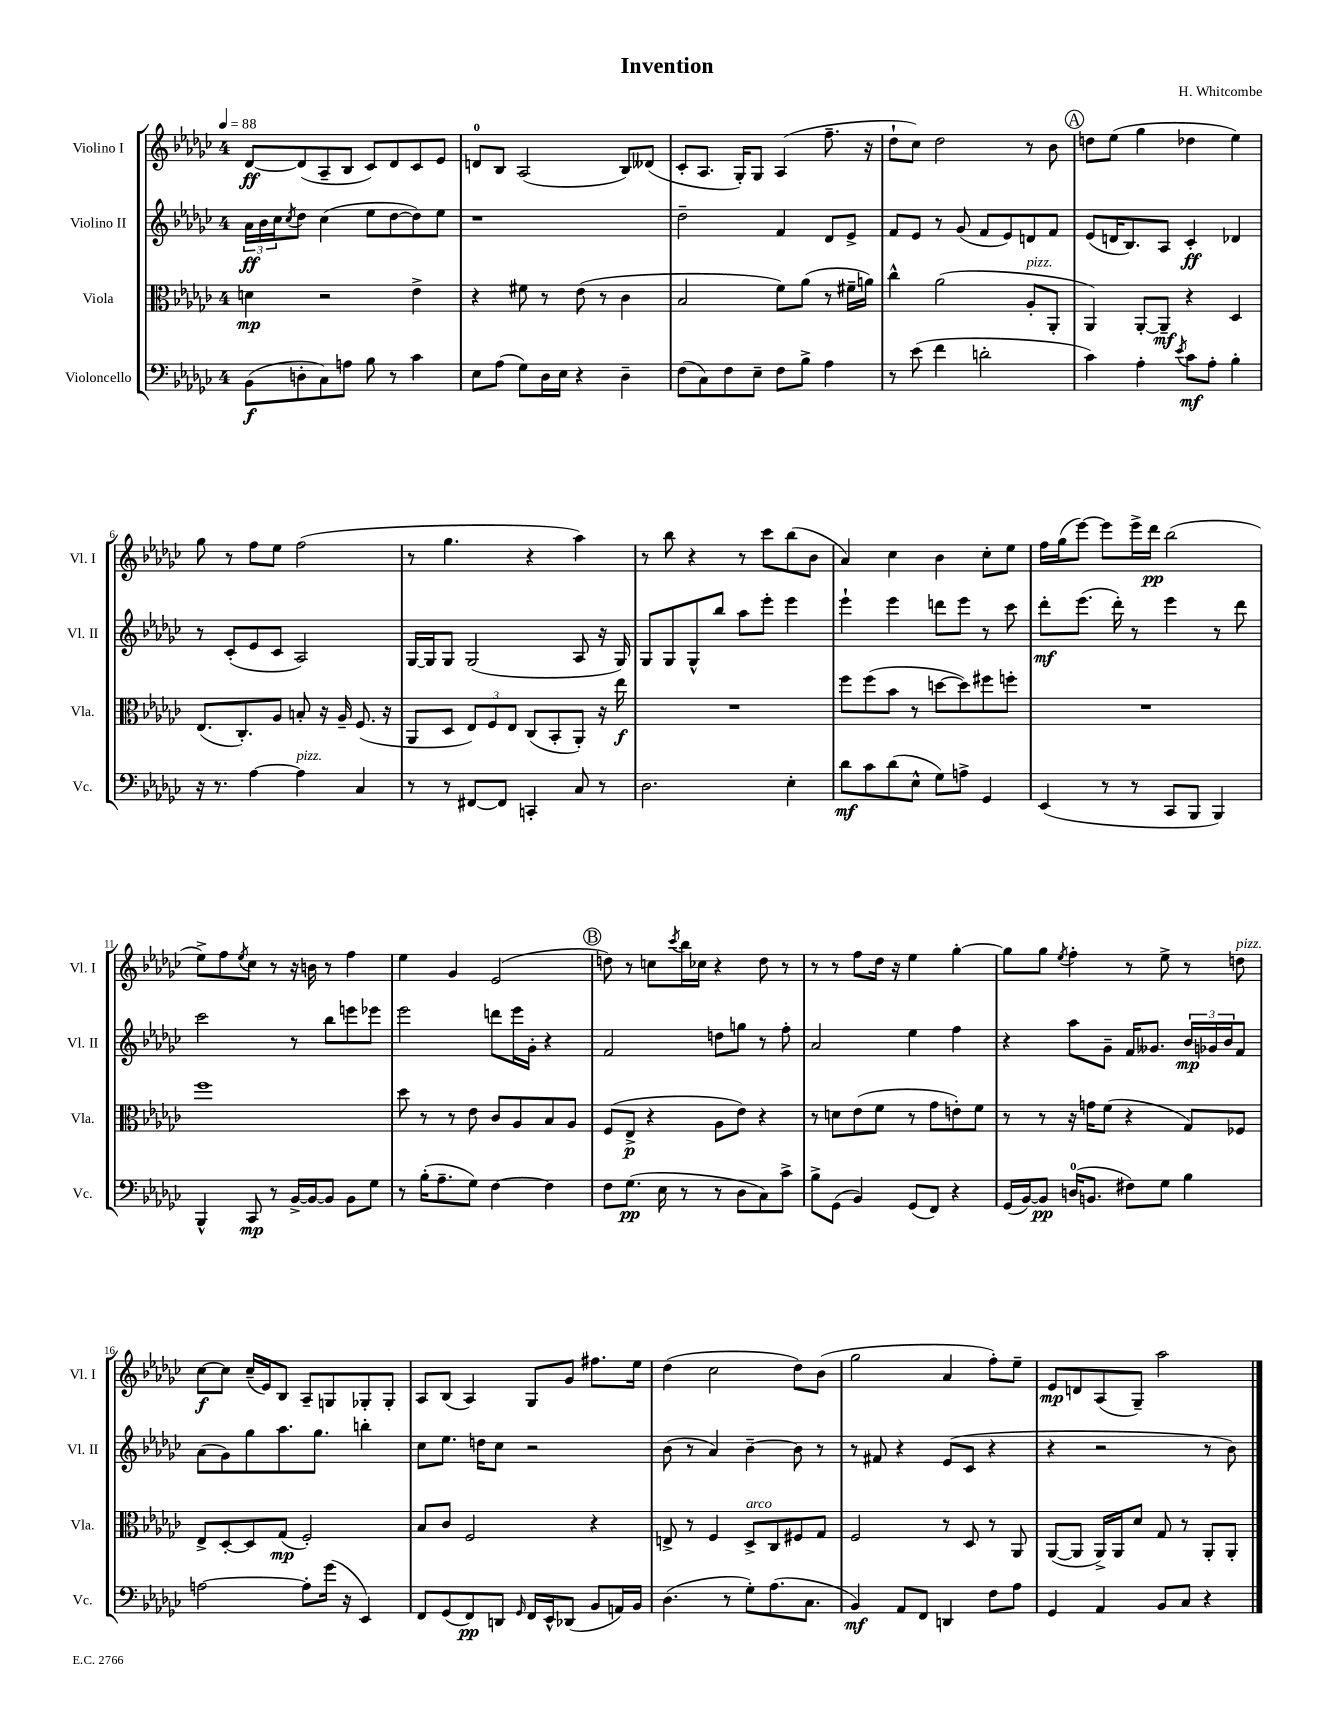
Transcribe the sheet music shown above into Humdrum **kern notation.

**kern	**dynam	**kern	**dynam	**kern	**dynam	**kern	**dynam
*part4	*part4	*part3	*part3	*part2	*part2	*part1	*part1
*staff4	*staff4	*staff3	*staff3	*staff2	*staff2	*staff1	*staff1
*I"Violoncello	*	*I"Viola	*	*I"Violino II	*	*I"Violino I	*
*I'Vc.	*	*I'Vla.	*	*I'Vl. II	*	*I'Vl. I	*
*clefF4	*	*clefC3	*	*clefG2	*	*clefG2	*
*k[b-e-a-d-g-c-]	*	*k[b-e-a-d-g-c-]	*	*k[b-e-a-d-g-c-]	*	*k[b-e-a-d-g-c-]	*
*M4/4	*	*M4/4	*	*M4/4	*	*M4/4	*
*MM88	*	*MM88	*	*MM88	*	*MM88	*
=1	=1	=1	=1	=1	=1	=1	=1
(8BB-\L	f	4dn\	mp	24a-\LL	ff	[8d-/L	ff
.	.	.	.	24b-\	.	.	.
.	.	.	.	24cc-\J	.	.	.
.	.	.	.	8qcc-/	.	.	.
8Dn'\	.	.	.	8dd-\J	.	(8d-/]	.
8C-\)	.	2r	.	(4cc-\	.	8A-~/	.
8An\J	.	.	.	.	.	8B-/J	.
8B-\	.	.	.	8ee-\L	.	8c-/L)	.
8r	.	.	.	[8dd-\	.	8d-/	.
4c-\	.	4e-^\	.	8dd-\])	.	8c-/	.
.	.	.	.	8ee-\J	.	8e-/J	.
=2	=2	=2	=2	=2	=2	=2	=2
8E-\L	.	4r	.	1r	.	8dn/L	.
(8A-\J	.	.	.	.	.	8B-/J	.
8G-\L)	.	8f#X\	.	.	.	(2A-/	.
16D-\L	.	8r	.	.	.	.	.
16E-\JJ	.	.	.	.	.	.	.
4r	.	(8e-\	.	.	.	.	.
.	.	8r	.	.	.	.	.
4D-~\	.	4c-\	.	.	.	8B-/L)	.
.	.	.	.	.	.	(8d--X/J	.
=3	=3	=3	=3	=3	=3	=3	=3
(8F\L	.	2B-/	.	2dd-~\	.	8c-'/L	.
8C-\)	.	.	.	.	.	8.A-/J	.
8F\	.	.	.	.	.	.	.
.	.	.	.	.	.	16G-'/KL)	.
8E-~\J	.	.	.	.	.	8G-/J	.
8F\L	.	8f\L)	.	4f/	.	(4A-/	.
8B-^\J	.	(8a-\J	.	.	.	.	.
4A-\	.	8r	.	8d-/L	.	8.ff~\	.
.	.	16f#X~\LL	.	8e-^/J	.	.	.
.	.	16an\JJ)	.	.	.	16r	.
=4	=4	=4	=4	=4	=4	=4	=4
8r	.	4cc-^^\	.	8f/L	.	8dd-`\L	.
(8e-\	.	.	.	8e-/J	.	8cc-\J)	.
4f\	.	(2a-\	.	8r	.	2dd-\	.
.	.	.	.	(8g-/	.	.	.
2dn'\	.	.	.	8f/L	.	.	.
.	.	.	.	8e-/)	.	.	.
!	!	!LO:TX:a:i:t=pizz.	!	!	!	!	!
.	.	8A-'/L	.	8dn/	.	8r	.
.	.	8AA-'/J	.	8f/J	.	8b-\	.
!!LO:REH:place=s1:t=A
=5	=5	=5	=5	=5	=5	=5	=5
4c-\)	.	4AA-/)	.	(8e-/L	.	8ddn\L	.
.	.	.	.	16dn/K	.	(8ee-\J	.
.	.	.	.	8.B-/)	.	.	.
4A-'\	.	[8AA-'/L	.	.	.	4gg-\	.
.	.	8AA-~/J]	mf	8A-/J	.	.	.
8qe-/	.	.	.	.	.	.	.
8c-\L	mf	4r	.	4c-'/	ff	4dd-X\	.
8A-'\J	.	.	.	.	.	.	.
4B-'\	.	4D-/	.	4d-X/	.	4ee-\)	.
!!LO:LB:g=z
=6	=6	=6	=6	=6	=6	=6	=6
16r	.	(8.E-/L	.	8r	.	8gg-\	.
8.r	.	.	.	.	.	.	.
.	.	.	.	(8c-'/L	.	8r	.
.	.	8.C-'/)	.	.	.	.	.
[4A-\	.	.	.	8e-/	.	8ff\L	.
.	.	8A-/J	.	8c-/J	.	8ee-\J	.
!LO:TX:a:i:t=pizz.	!	!	!	!	!	!	!
4A-\]	.	8Bn'/	.	2A-/)	.	(2ff\	.
.	.	16r	.	.	.	.	.
.	.	16A-~/	.	.	.	.	.
4C-/	.	(8.F/	.	.	.	.	.
.	.	16r	.	.	.	.	.
=7	=7	=7	=7	=7	=7	=7	=7
8r	.	8AA-/L	.	[16G-/LL	.	8r	.
.	.	.	.	16G-/J]	.	.	.
8r	.	8D-/J	.	8G-/J	.	4.gg-\	.
[8FF#X/L	.	12E-/L)	.	(2G-/	.	.	.
.	.	12F/	.	.	.	.	.
8FF#/J]	.	.	.	.	.	.	.
.	.	12E-/J	.	.	.	.	.
4CCn'/	.	(8C-/L	.	.	.	4r	.
.	.	8BB-'/	.	.	.	.	.
8C-/	.	8AA-'/J)	.	8A-/	.	4aa-\)	.
8r	.	16r	.	16r	.	.	.
.	.	16ee-\	f	16G-/)	.	.	.
=8	=8	=8	=8	=8	=8	=8	=8
2.D-\	.	1r	.	8G-/L	.	8r	.
.	.	.	.	8G-/	.	8bb-\	.
.	.	.	.	8G-^^/	.	4r	.
.	.	.	.	8bb-/J	.	.	.
.	.	.	.	8aa-\L	.	8r	.
.	.	.	.	8eee-'\J	.	8ccc-\L	.
4E-'\	.	.	.	4eee-\	.	(8bb-\	.
.	.	.	.	.	.	8b-\J	.
=9	=9	=9	=9	=9	=9	=9	=9
8d-\L	mf	8ff\L	.	4eee-`\	.	4a-/)	.
8c-\	.	(8ff\	.	.	.	.	.
(8d-\	.	8b-\J	.	4eee-\	.	4cc-\	.
8E-^^\J	.	8r	.	.	.	.	.
8G-\L)	.	[8ddn\L	.	8dddn\L	.	4b-\	.
8An^\J	.	8dd\])	.	8eee-\J	.	.	.
4GG-/	.	8ff#X\	.	8r	.	8cc-'\L	.
.	.	8ffn'\J	.	8ccc-\	.	8ee-\J	.
=10	=10	=10	=10	=10	=10	=10	=10
(4EE-/	.	1r	.	8ddd-'\L	mf	16ff\LL	.
.	.	.	.	.	.	(16gg-\J	.
.	.	.	.	(8.eee-\J	.	[8eee-\J)	.
8r	.	.	.	.	.	8eee-\L]	.
.	.	.	.	16ddd-'\)	.	.	.
8r	.	.	.	8r	.	16eee-^\L	.
.	.	.	.	.	.	16ddd-\JJ	pp
8CC-/L	.	.	.	4eee-\	.	(2bb-\	.
8BBB-/J	.	.	.	.	.	.	.
4BBB-/)	.	.	.	8r	.	.	.
.	.	.	.	8ddd-\	.	.	.
!!LO:LB:g=z
=11	=11	=11	=11	=11	=11	=11	=11
4BBB-^^/	.	1ff	.	2ccc-\	.	8ee-^\L)	.
.	.	.	.	.	.	8ff\	.
.	.	.	.	.	.	8qee-/	.
8CC-/	mp	.	.	.	.	8cc-\J	.
8r	.	.	.	.	.	8r	.
[16BB-^/LL	.	.	.	8r	.	16r	.
16BB-/J_	.	.	.	.	.	16bn\	.
8BB-/J]	.	.	.	8bb-\L	.	8r	.
8BB-\L	.	.	.	8eeen\	.	4ff\	.
8G-\J	.	.	.	8eee-X\J	.	.	.
=12	=12	=12	=12	=12	=12	=12	=12
8r	.	8dd-\	.	2eee-\	.	4ee-\	.
(16B-'\KL	.	8r	.	.	.	.	.
8.A-~\	.	.	.	.	.	.	.
.	.	8r	.	.	.	4g-/	.
8G-\J)	.	8e-\	.	.	.	.	.
[4F\	.	8c-/L	.	8dddn\L	.	(2e-/	.
.	.	8A-/	.	16eee-\L	.	.	.
.	.	.	.	16g-'\JJ	.	.	.
4F\]	.	8B-/	.	4r	.	.	.
.	.	8A-/J	.	.	.	.	.
!!LO:REH:place=s1:t=B
=13	=13	=13	=13	=13	=13	=13	=13
8F\L	.	(8F/L	.	2f/	.	8ddn\)	.
(8.G-\J	pp	8E-^/J	p	.	.	8r	.
.	.	4r	.	.	.	8ccn\L	.
16E-\	.	.	.	.	.	.	.
.	.	.	.	.	.	8qccc-/	.
8r	.	.	.	.	.	16bb-\L	.
.	.	.	.	.	.	16cc-X\JJ	.
8r	.	8A-\L	.	8ddn\L	.	4r	.
8D-\L	.	8e-\J)	.	8ggn\J	.	.	.
8C-\)	.	4r	.	8r	.	8dd\	.
8c-^\J	.	.	.	8ff'\	.	8r	.
=14	=14	=14	=14	=14	=14	=14	=14
8B-^\L	.	8r	.	2a-/	.	8r	.
(8GG-\J	.	8dn\L	.	.	.	8r	.
4BB-/)	.	(8e-\	.	.	.	8ff\L	.
.	.	8f\J	.	.	.	16dd-\Jk	.
.	.	.	.	.	.	16r	.
(8GG-/L	.	8r	.	4ee-\	.	4ee-\	.
8FF/J)	.	8g-\L	.	.	.	.	.
4r	.	8en'\)	.	4ff\	.	[4gg-'\	.
.	.	8f\J	.	.	.	.	.
=15	=15	=15	=15	=15	=15	=15	=15
(16GG-/LL	.	8r	.	4r	.	8gg-\L]	.
[16BB-/J)	.	.	.	.	.	.	.
8BB-/J]	pp	8r	.	.	.	8gg-\J	.
.	.	.	.	.	.	8qee-/	.
(16Dn/KL	.	16r	.	8aa-\L	.	4ff'\	.
8.BBn/J	.	16gn\KL	.	.	.	.	.
.	.	(8f\J	.	8g-~\J	.	.	.
8F#X\L)	.	4r	.	16f/KL	.	8r	.
.	.	.	.	8.g--X/J	.	.	.
8G-\J	.	.	.	.	.	8ee-^\	.
4B-\	.	8G-/L)	.	24b-/LL	mp	8r	.
.	.	.	.	24g-X/	.	.	.
.	.	.	.	24b-/J	.	.	.
!	!	!	!	!	!	!LO:TX:a:i:t=pizz.	!
.	.	8F-X/J	.	8f/J	.	8ddn\	.
!!LO:LB:g=z
=16	=16	=16	=16	=16	=16	=16	=16
[2An\	.	8E-^/L	.	(8a-\L	.	[8cc-\L	f
.	.	[8D-'/	.	8g-\)	.	8cc-\J]	.
.	.	8D-/]	.	8gg-\	.	(16cc-~/LL	.
.	.	.	.	.	.	16e-/J)	.
.	.	(8G-/J	mp	8.aa-\	.	8B-/J	.
8A'\L]	.	2F'/)	.	.	.	8A-~/L	.
.	.	.	.	8.gg-\J	.	.	.
(16g-\Jk	.	.	.	.	.	8Gn/	.
16r	.	.	.	.	.	.	.
4EE-/)	.	.	.	4bbn'\	.	8G-X'/	.
.	.	.	.	.	.	8G-'/J	.
=17	=17	=17	=17	=17	=17	=17	=17
8FF/L	.	8B-/L	.	8cc-\L	.	8A-/L	.
(8GG-/	.	8c-/J	.	8.ee-\J	.	(8B-/J	.
8FF/)	pp	2F/	.	.	.	4A-/)	.
.	.	.	.	16ddn\KL	.	.	.
8DDn/J	.	.	.	8cc-\J	.	.	.
16qqGG-/	.	.	.	.	.	.	.
16FF/LL	.	.	.	2r	.	8G-/L	.
16EE-^^/J	.	.	.	.	.	.	.
(8DD-X/J	.	.	.	.	.	8g-/J	.
8BB-/L	.	4r	.	.	.	8.ff#X\L	.
16AAn/L)	.	.	.	.	.	.	.
16BB-/JJ	.	.	.	.	.	16ee-\Jk	.
=18	=18	=18	=18	=18	=18	=18	=18
(4.D-\	.	8En^/	.	(8b-\	.	(4dd-\	.
.	.	8r	.	8r	.	.	.
.	.	4F/	.	4a-/)	.	2cc-\	.
8r	.	.	.	.	.	.	.
!	!	!LO:TX:a:i:t=arco	!	!	!	!	!
8G-'\L)	.	8D-^/L	.	[4b-~\	.	.	.
(8.A-\	.	8C-/	.	.	.	.	.
.	.	8F#X/	.	8b-\]	.	8dd-\L)	.
8.C-\J	.	.	.	.	.	.	.
.	.	8G-/J	.	8r	.	(8b-\J	.
=19	=19	=19	=19	=19	=19	=19	=19
4BB-/)	mf	2F/	.	8r	.	2gg-\	.
.	.	.	.	8f#X/	.	.	.
8AA-/L	.	.	.	4r	.	.	.
8FF/J	.	.	.	.	.	.	.
4DDn/	.	8r	.	(8e-/L	.	4a-/	.
.	.	8D-/	.	8c-/J	.	.	.
8F\L	.	8r	.	4r	.	8ff'\L)	.
8A-\J	.	8AA-/	.	.	.	8ee-~\J	.
=20	=20	=20	=20	=20	=20	=20	=20
4GG-/	.	([8AA-/L	.	4r	.	8e-/L	mp
.	.	8AA-/J]	.	.	.	8dn/	.
4AA-/	.	16AA-^/LL)	.	2r	.	(8A-/	.
.	.	16AA-/J	.	.	.	.	.
.	.	8d-/J	.	.	.	8G-~/J)	.
8BB-/L	.	8G-/	.	.	.	2aa-\	.
8C-/J	.	8r	.	.	.	.	.
4r	.	8AA-'/L	.	8r	.	.	.
.	.	8AA-'/J	.	8b-\)	.	.	.
==	==	==	==	==	==	==	==
*-	*-	*-	*-	*-	*-	*-	*-
